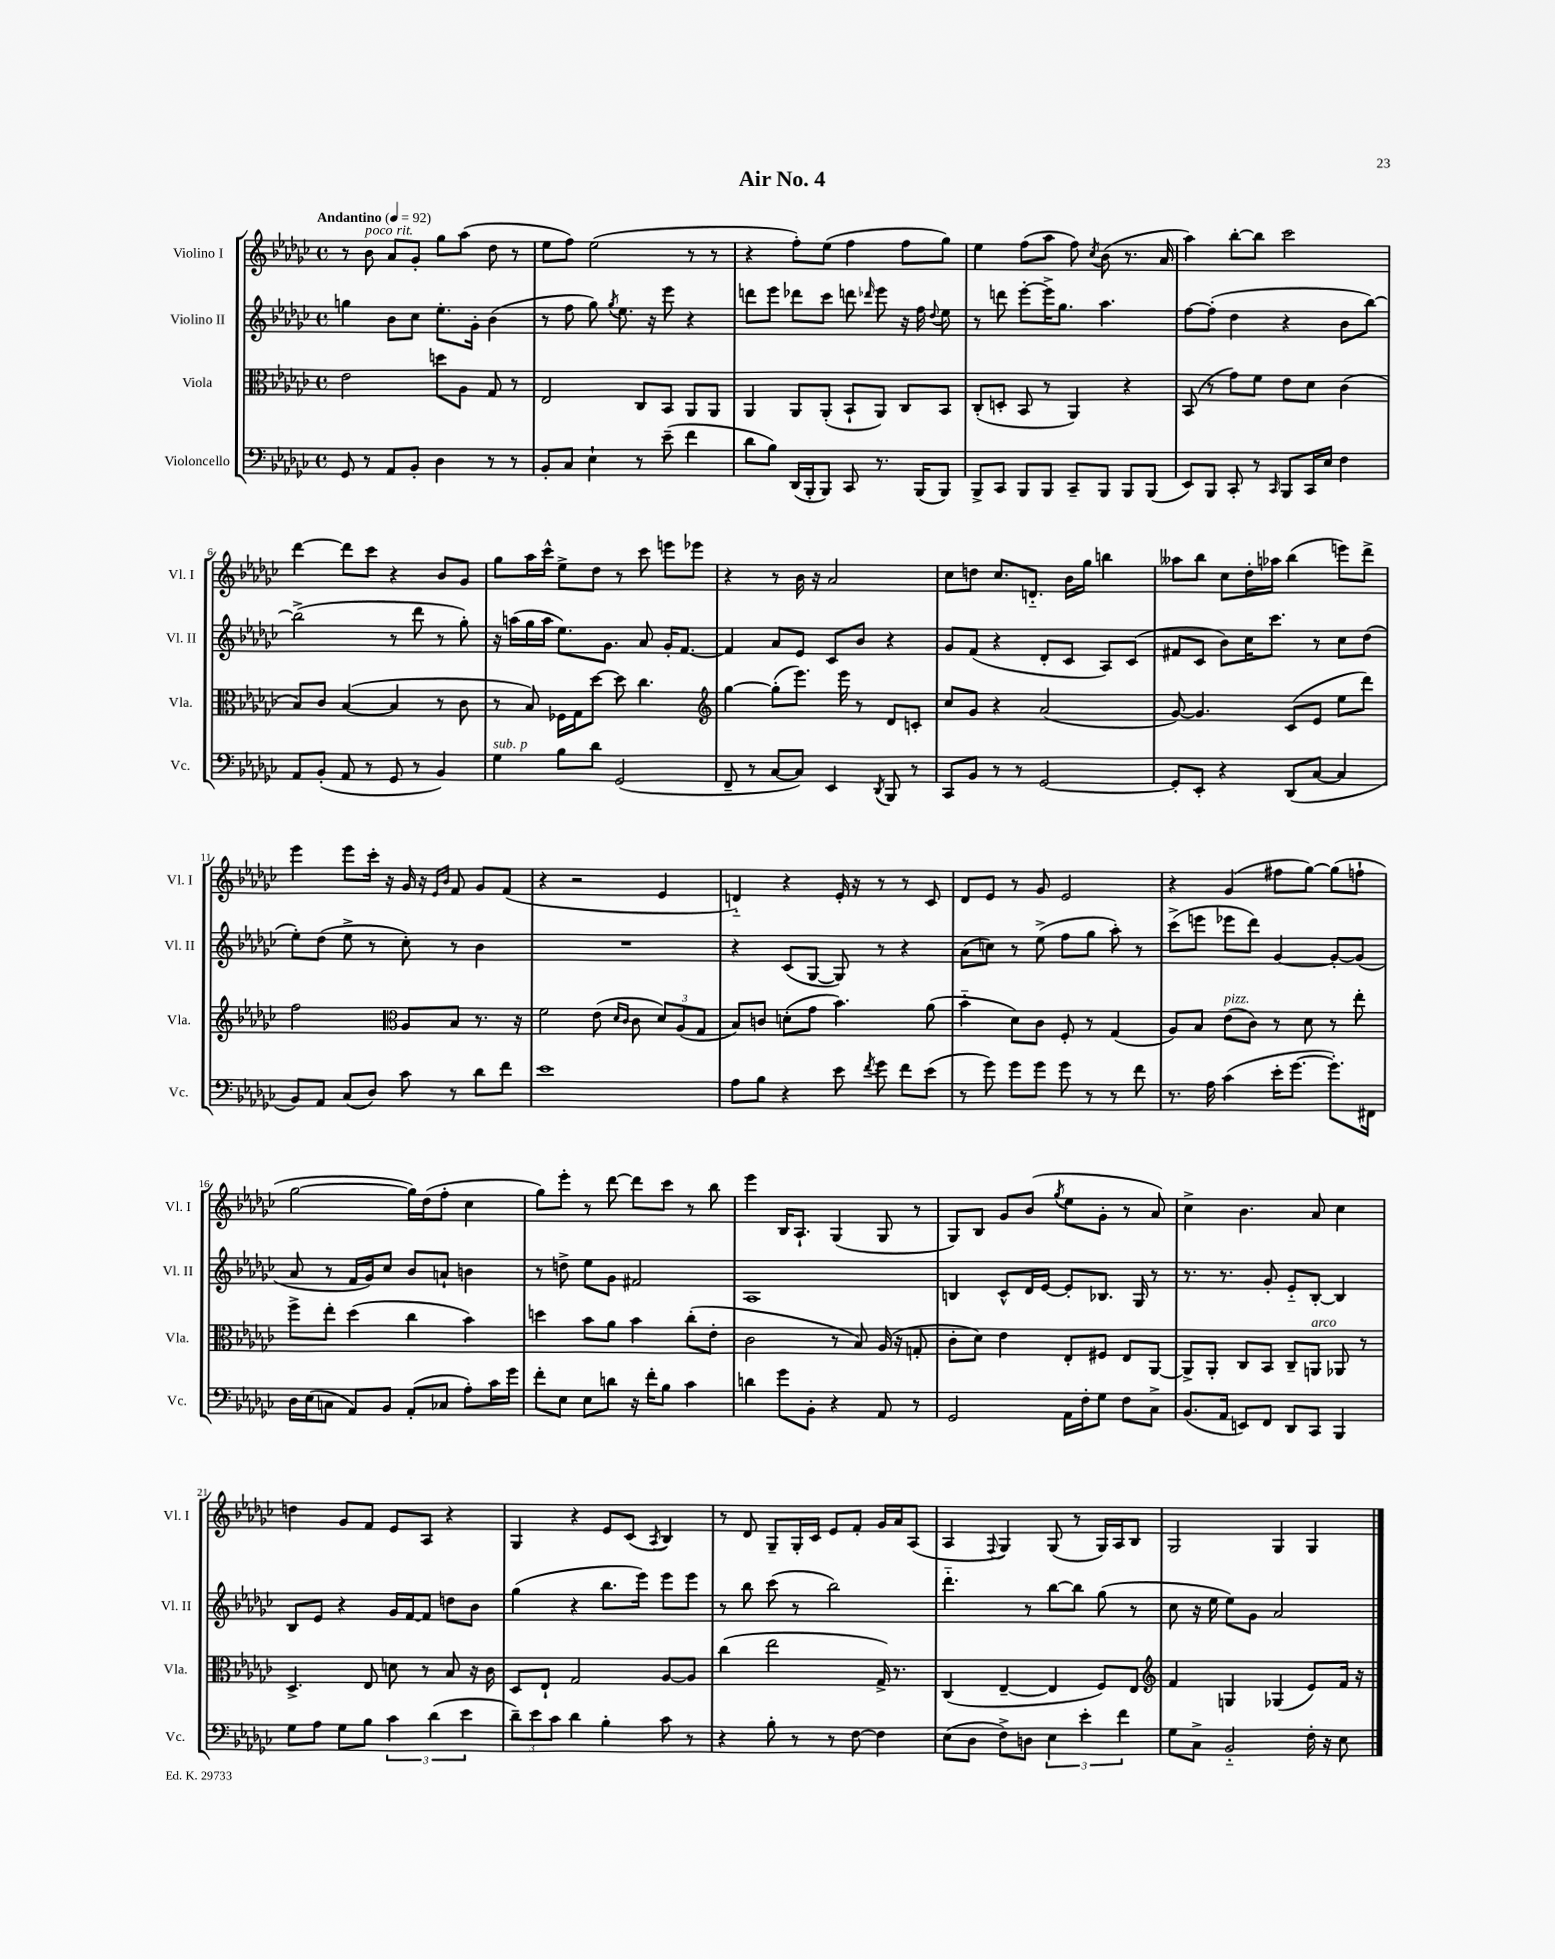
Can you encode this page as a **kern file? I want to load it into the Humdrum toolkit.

**kern	**kern	**kern	**kern
*part4	*part3	*part2	*part1
*staff4	*staff3	*staff2	*staff1
*I"Violoncello	*I"Viola	*I"Violino II	*I"Violino I
*I'Vc.	*I'Vla.	*I'Vl. II	*I'Vl. I
*clefF4	*clefC3	*clefG2	*clefG2
*k[b-e-a-d-g-c-]	*k[b-e-a-d-g-c-]	*k[b-e-a-d-g-c-]	*k[b-e-a-d-g-c-]
*M4/4	*M4/4	*M4/4	*M4/4
*met(c)	*met(c)	*met(c)	*met(c)
*MM92	*MM92	*MM92	*MM92
=1	=1	=1	=1
!	!	!	!LO:TX:a:B:t=Andantino
8GG-/	2e-\	4ggn\	8r
!	!	!	!LO:TX:a:i:t=poco rit.
8r	.	.	8b-\
8AA-/L	.	8b-\L	8a-/L
8BB-'/J	.	8cc-\J	8g-'/J
4D-\	8ddn\L	8.ee-'\L	8gg-\L
.	8A-\J	.	(8aa-\J
.	.	16g-'\Jk	.
8r	8G-/	(4b-\	8dd-\
8r	8r	.	8r
=2	=2	=2	=2
8BB-'/L	2E-/	8r	8ee-\L
8C-/J	.	8ff\	8ff\J)
4E-`\	.	8gg-\)	(2ee-\
.	.	8qgg-/	.
.	.	8.ee-\	.
8r	8C-/L	.	.
.	.	16r	.
(8e-~\	8BB-/J	8eee-\	.
4f\	8AA-/L	4r	8r
.	8AA-/J	.	8r
=3	=3	=3	=3
8d-\L	4AA-/	8dddn\L	4r
8B-\J)	.	8eee-\J	.
(16DD-/LL	8AA-/L	8ddd-X\L	8ff'\L)
16BBB-'/J	.	.	.
8BBB-/J)	(8AA-'/J	8ccc-\J	(8ee-\J
8CC-/	8BB-`/L	8dddn\	4ff\
.	.	16qqddd-X/	.
8.r	8AA-/J)	8eee-\	.
.	8C-/L	16r	8ff\L
(16BBB-/KL	.	16ff\	.
.	.	8qqdd-/	.
8BBB-/J)	8BB-/J	8ee-\	8gg-\J)
=4	=4	=4	=4
8BBB-^/L	(8C-'/L	8r	4ee-\
8CC-/J	8Dn'/J	8dddn\	.
8BBB-/L	8BB-/	[8eee-'\L	(8ff\L
8BBB-/J	8r	16eee-^\K]	8aa-\J
.	.	8.gg-\J	.
8CC-~/L	4AA-/)	.	8ff\)
.	.	.	8qcc-/
8BBB-/J	.	4.aa-\	(8b-\
8BBB-/L	4r	.	8.r
(8BBB-/J	.	.	.
.	.	.	16a-/
=5	=5	=5	=5
8EE-/L)	(8BB-/	[8ff\L	4aa-\)
8BBB-/J	8r	(8ff'\J]	.
8CC-'/	8g-\L)	4dd-\	[8bb-'\L
8r	8f\J	.	8bb-\J]
16qqCC-/	.	.	.
8BBB-/L	8e-\L	4r	2ccc-\
16CC-/L	8d-\J	.	.
16E-/JJ	.	.	.
4F\	(4c-\	8b-\L	.
.	.	[8bb-\J)	.
!!LO:LB:g=z
=6	=6	=6	=6
8AA-/L	8B-/L)	(2bb-^\]	[4ddd-\
(8BB-'/J	8c-/J	.	.
8AA-/	([4B-/	.	8ddd-\L]
8r	.	.	8ccc-\J
8GG-/	4B-/]	8r	4r
8r	.	8ddd-\	.
4BB-/)	8r	8r	8b-/L
.	8c-\	8gg-'\)	8g-/J
=7	=7	=7	=7
!LO:TX:a:i:t=sub. p	!	!	!
4G-\	8r	16r	8gg-\L
.	.	(16aan\LL	.
.	8B-/)	16gg-\	16aa-\L
.	.	16aa\JJ	16ccc-^^\JJ
8B-\L	16F-X\LL	8.ee-\L)	8ee-^\L
.	16G-\J	.	.
8d-\J	[8dd-\J	.	8dd-\J
.	.	8.g-\J	.
(2GG-/	8dd-\]	.	8r
.	4.cc-\	8a-/	8ccc-\
.	.	16g-'/KL	8eeen\L
.	.	[8.f/J	.
.	.	.	8eee-X\J
=8	=8	=8	=8
*	*clefG2	*	*
8FF~/	[4gg-\	4f/]	4r
8r	.	.	.
[8C-/L	(8gg-'\L]	8a-/L	8r
8C-/J])	8.eee-\J)	8e-/J	16b-\
.	.	.	16r
4EE-/	.	8c-/L	2a-/
.	16eee-\	.	.
.	8r	8b-/J	.
8qDD-/	.	.	.
8BBB-/	8d-/L	4r	.
8r	8cn'/J	.	.
=9	=9	=9	=9
8CC-/L	8cc-/L	8g-/L	8cc-\L
8BB-/J	8g-/J	(8f/J	8ddn\J
8r	4r	4r	8.cc-/L
8r	.	.	.
.	.	.	8.dn/J
[2GG-/	(2a-/	8d-'/L	.
.	.	8c-/J	16b-\LL
.	.	.	16gg-\JJ
.	.	8A-/L)	4bbn\
.	.	(8c-/J	.
=10	=10	=10	=10
8GG-'/L]	[8g-/)	8f#X/L	8aa--X\L
8EE-'/J	4.g-/]	8c-/J	8bb-\J
4r	.	8b-\L)	8cc-\L
.	.	16cc-\K	16dd-'\L
.	.	8.ccc-\J	16aa-X\JJ
(8DD-/L	(8c-/L	.	(4bb-\
[8C-/J	8e-/J	8r	.
4C-/]	8ee-\L	8cc-\L	8eeen\L)
.	8ddd-\J)	(8dd-\J	8ddd-^\J
!!LO:LB:g=z
=11	=11	=11	=11
8BB-/L)	2ff\	8ee-'\L)	4eee-\
8AA-/J	.	(8dd-\J	.
(8C-/L	.	8ee-^\	8eee-\L
8D-/J)	.	8r	16ccc-'\Jk
.	.	.	16r
*	*clefC3	*	*
8c-\	8A-/L	8cc-'\)	16g-/
.	.	.	16r
.	.	.	16qqe-/LL
.	.	.	16qqb-/JJ
8r	8B-/J	8r	8f/
8d-\L	8.r	4b-\	8g-/L
8f\J	.	.	(8f/J
.	16r	.	.
=12	=12	=12	=12
1e-	2f\	1r	4r
.	.	.	2r
.	(8e-\	.	.
.	16qqd-/LL	.	.
.	16qqc-/JJ	.	.
.	8c-\	.	.
.	12d-/L)	.	4e-/
.	(12A-/	.	.
.	12G-/J	.	.
=13	=13	=13	=13
8A-\L	8B-/L)	4r	4dn/)
8B-\J	8cn/J	.	.
4r	(8dn'\L	(8c-/L	4r
.	8g-\J	[8G-/J	.
8e-\	4.b-\)	8G-/])	16e-'/
.	.	.	16r
8qf/	.	.	.
8g-\	.	8r	8r
8f\L	.	4r	8r
(8e-\J	(8a-\	.	8c-/
=14	=14	=14	=14
8r	4b-\	(8a-\L	8d-/L
8g-\)	.	8ccn\J)	8e-/J
8g-\L	8d-\L)	8r	8r
8g-\J	8c-\J	(8ee-^\	8g-/
8g-\	8F'/	8ff\L	2e-/
8r	8r	8gg-\J	.
8r	(4G-/	8aa-'\)	.
8f\	.	8r	.
=15	=15	=15	=15
8.r	8A-/L)	(8ccc-^\L	4r
.	8B-/J	8eeen\J	.
16A-\	.	.	.
!	!LO:TX:a:i:t=pizz.	!	!
(4c-\	(8e-\L	8eee-X\L	(4g-/
.	8c-\J)	8ddd-\J)	.
16e-'\KL	8r	[4g-/	8ff#X\L
[8.g-\J	.	.	.
.	8d-\	.	[8gg-\J)
8.g-'\L])	8r	8g-'/L_	(8gg-\L]
.	8ee-'\	(8g-/J]	8ffn`\J
16FF#X\Jk	.	.	.
!!LO:LB:g=z
=16	=16	=16	=16
16D-\LL	8ff^\L	8a-/	[2gg-\
(16E-\J	.	.	.
8Cn\J	8ee-'\J	8r	.
8AA-/L)	(4dd-\	16f/LL	.
.	.	16g-/J)	.
8BB-/J	.	8cc-/J	.
(8AA-'/L	4cc-\	8b-/L	16gg-\LL])
.	.	.	(16dd-\J
8C-X/J	.	8an`/J	8ff'\J
8A-'\L)	4b-\)	4bn\	4cc-\
16c-\L	.	.	.
16g-\JJ	.	.	.
=17	=17	=17	=17
8f'\L	4ddn\	8r	8gg-\L)
8E-\J	.	8ddn^\	8eee-'\J
8E-\L	8b-\L	8ee-\L	8r
8dn\J	8a-\J	8g-\J	[8ddd-\
16r	4b-\	2f#X/	8ddd-\L]
16f'\KL	.	.	.
8B-\J	.	.	8ccc-\J
4c-\	(8cc-'\L	.	8r
.	8e-'\J	.	8bb-\
=18	=18	=18	=18
4dn\	2c-\	1A-	4eee-\
8g-\L	.	.	16B-/KL
.	.	.	8.A-`/J
8BB-'\J	.	.	.
4r	8r	.	(4G-/
.	8B-/)	.	.
8AA-/	(16A-/	.	8G-/
.	16r	.	.
8r	8Gn'/	.	8r
=19	=19	=19	=19
2GG-/	8c-'\L	4Bn/	8G-/L)
.	8d-\J)	.	8B-/J
.	4e-\	8c-^^/L	8g-/L
.	.	16d-/L	(8b-/J
.	.	[16e-/JJ	.
.	.	.	8qgg-/
16AA-\LL	8E-'/L	8e-'/L]	8ee-\L
16F'\J	.	.	.
8G-\J	8F#X/J	8.B-X/J	8g-'\J
8F\L	8E-/L	.	8r
.	.	16G-/	.
8C-^\J	[8AA-/J	8r	8a-/)
=20	=20	=20	=20
(8.BB-/L	8AA-^/L]	8.r	4cc-^\
.	8AA-'/J	.	.
16AA-/Jk	.	8.r	.
8EEn/L)	8C-/L	.	4.b-\
8FF/J	8BB-/J	8g-'/	.
8DD-/L	8C-~/L	8e-/L	.
!	!LO:TX:a:i:t=arco	!	!
8CC-/J	8AAn/J	[8B-'/J	8a-/
4BBB-/	8AA-X/	4B-/]	4cc-\
.	8r	.	.
!!LO:LB:g=z
=21	=21	=21	=21
8G-\L	4.D-^/	8B-/L	4ddn\
8A-\J	.	8e-/J	.
8G-\L	.	4r	8g-/L
8B-\J	8E-/	.	8f/J
6c-\	8dn\	16g-/LL	8e-/L
.	.	[16f/J	.
.	8r	8f/J]	8A-/J
(6d-\	.	.	.
.	8B-/	8ddn\L	4r
6e-\	.	.	.
.	16r	8b-\J	.
.	16c-\	.	.
=22	=22	=22	=22
12d-~\L)	8D-/L	(4gg-\	4G-/
12e-\	.	.	.
.	8E-`/J	.	.
12c-\J	.	.	.
4d-\	2G-/	4r	4r
4B-'\	.	8.bb-\L	8e-/L
.	.	.	(8c-/J
.	.	16eee-\Jk)	.
.	.	.	8qA-/
8c-\	[8A-/L	8eee-\L	4B-/)
8r	8A-/J]	8eee-\J	.
=23	=23	=23	=23
4r	(4cc-\	8r	8r
.	.	8bb-\	8d-/
8B-'\	2ee-\	(8ccc-\	8G-~/L
8r	.	8r	16G-'/L
.	.	.	16c-/JJ
8r	.	2bb-\)	8e-/L
[8F\	.	.	8f'/J
4F\]	16G-^/)	.	16g-/LL
.	8.r	.	16a-/J
.	.	.	(8A-/J
=24	=24	=24	=24
(8E-\L	(4C-/	4.ddd-\	4A-/
8D-\J	.	.	.
.	.	.	8qqF/
8F^\L)	[4E-~/	.	4G-/)
8Dn\J	.	8r	.
6E-\	4E-/]	[8bb-\L	(8G-/
.	.	8bb-\J]	8r
6e-'\	.	.	.
.	8F/L)	(8gg-\	16G-/LL)
.	.	.	16A-/J
6f\	.	.	.
.	8E-/J	8r	8B-/J
=25	=25	=25	=25
*	*clefG2	*	*
8G-\L	4f/	8cc-\	2G-/
8C-^\J	.	16r	.
.	.	16ee-\	.
2BB-/	4Gn/	8ee-\L)	.
.	.	8g-\J	.
.	(4G-X/	2a-/	4G-/
16F'\	8e-/L)	.	4G-/
16r	.	.	.
8E-\	16f/Jk	.	.
.	16r	.	.
==	==	==	==
*-	*-	*-	*-
